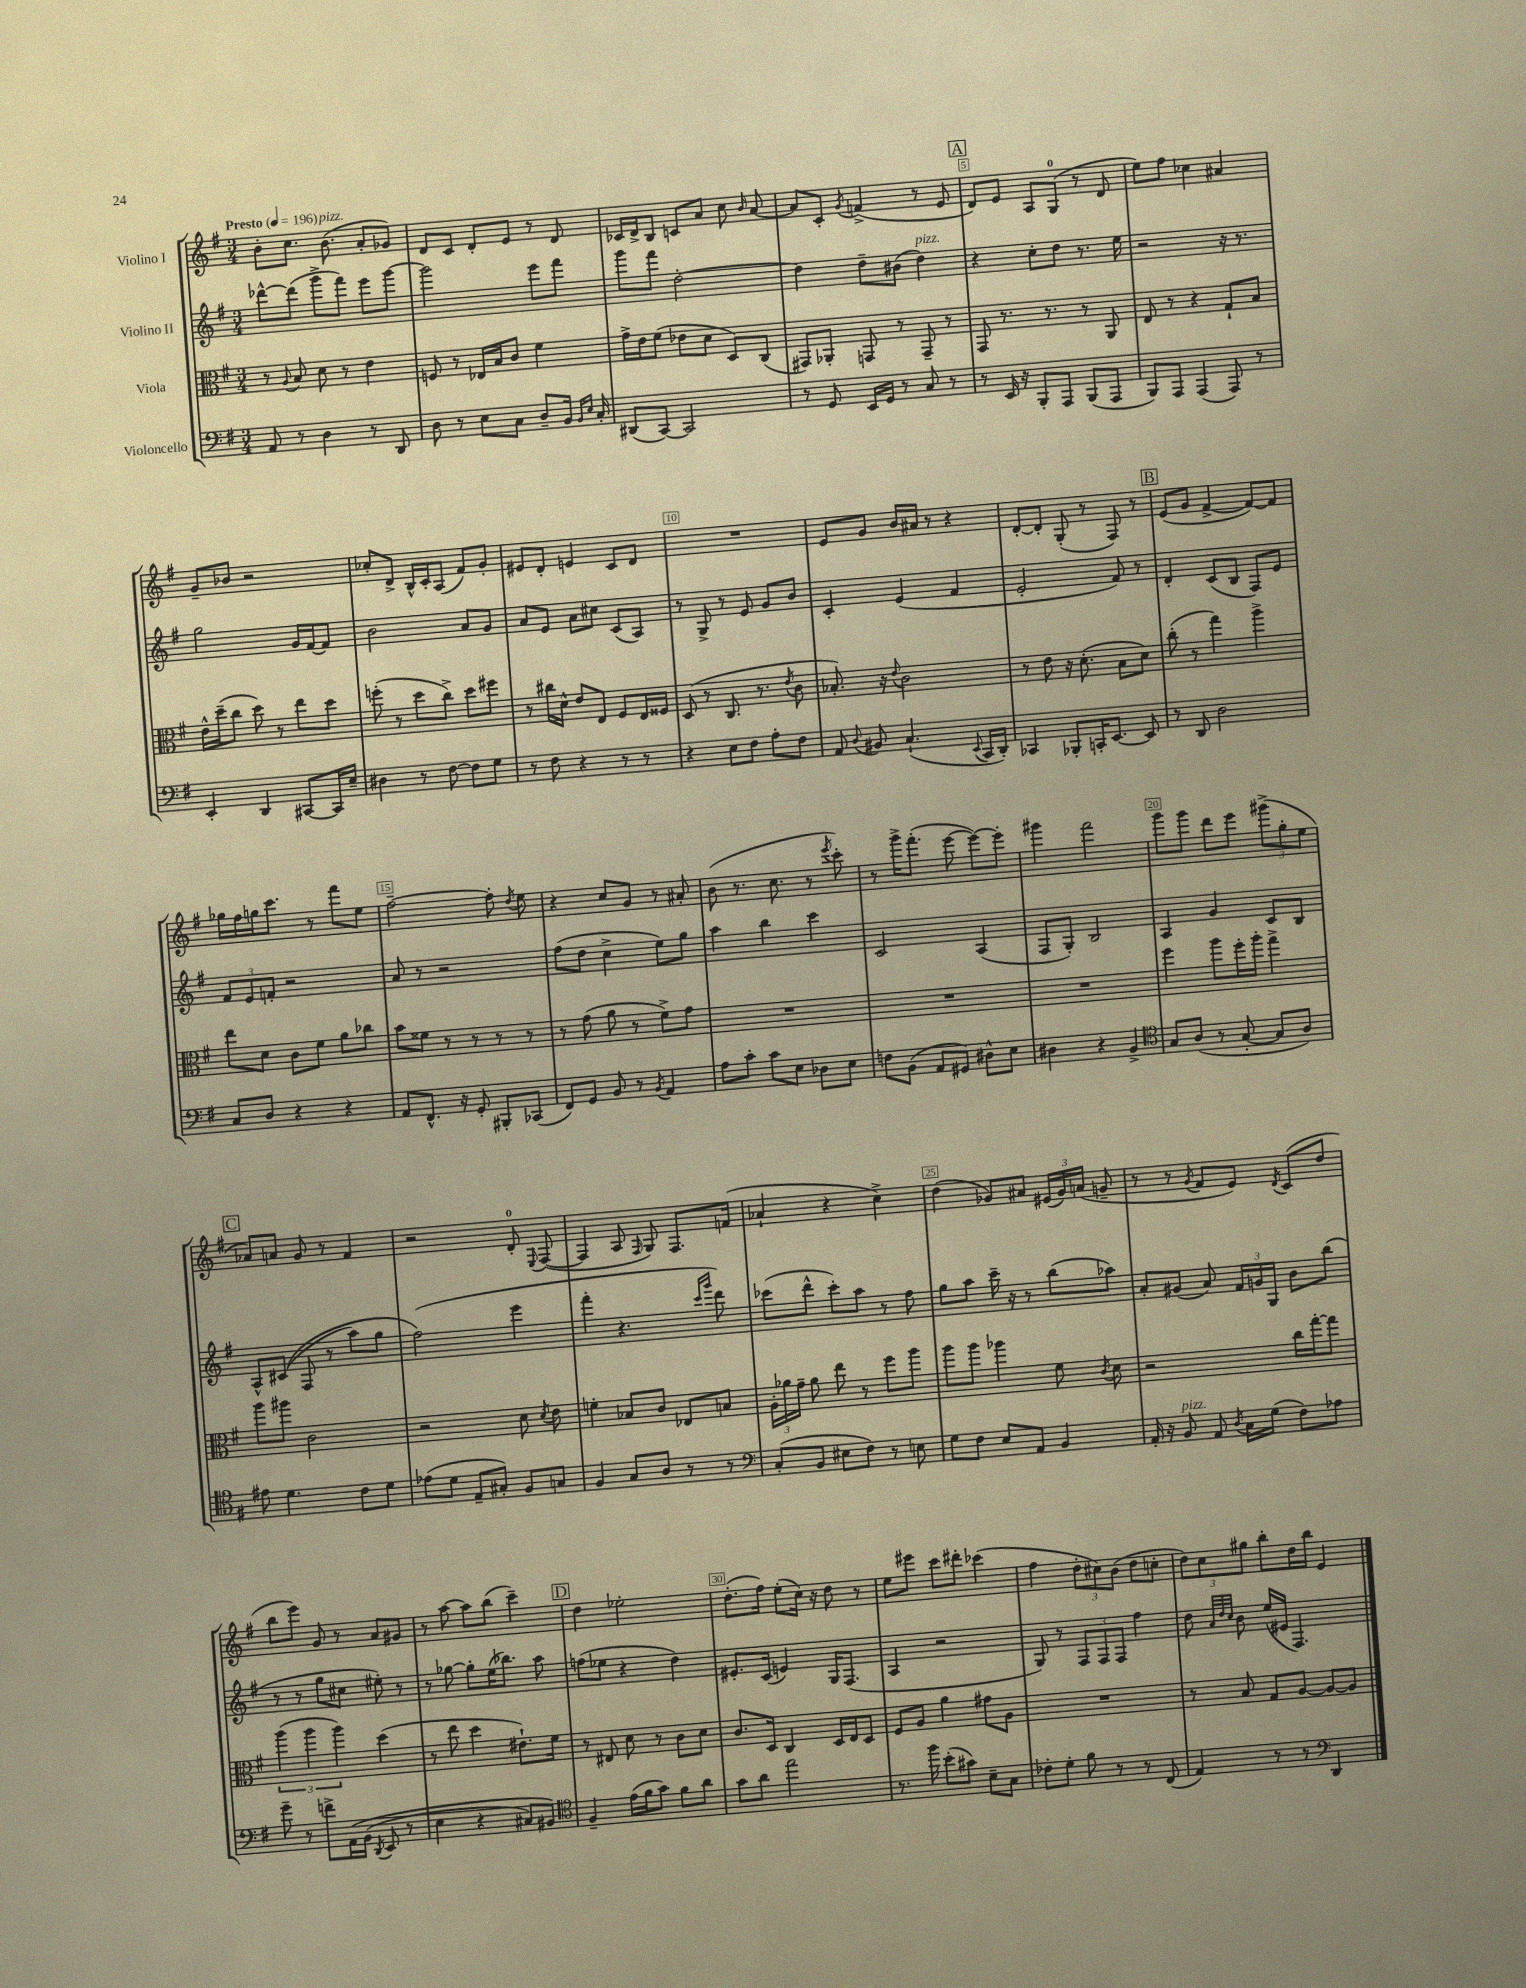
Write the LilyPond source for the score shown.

<<
\new StaffGroup <<
\new Staff = "s0" \with { instrumentName = "Violino I" } {
    \clef treble \key g \major \numericTimeSignature \time 3/4 \tempo "Presto" 4 = 196
    \autoBeamOff b'8[-. c''8.] b'8.^\markup { \italic "pizz." }( a'8[-. ges'8]) |
    d'8[ c'8] d'8[-. e'8] r8 d'8 |
    ces'16[ d'16-> b8] c'8[ a'8] c''8 \grace { b'16 } a'8~ |
    a'8[ c'8]-. \acciaccatura { g'8 } f'4->( r8 e'8 |
    \mark \markup { \box "A" } d'8[) e'8] a8[ g8]-0( r8 d'8 |
    e''8[) fis''8] ces''4 ais'4 |
    g'8[-- bes'8] r2 |
    ces''8[-. d'8]-> b16[-^ c'16-. a8]( fis'8[) g'8]-. |
    eis'8[ d'8]-. e'4 c'8[ d'8] |
    R2. |
    e'8[ g'8] b'16[ ais'16] r8 r4 |
    d'8[~-. d'8]-. g8-.( r8 fis8) r8 |
    \mark \markup { \box "B" } e'8[( g'8] fis'4~-> fis'8[~) fis'8] |
    ges''16[ fis''16 g''16 c'''8.] r8 fis'''8[ e''8] |
    fis''2~-- fis''8-. \acciaccatura { d''8 } e''8 |
    r4 c''8[ g'8] r8 ais'8-. |
    b'8( r8. c''8. r8 \acciaccatura { e'''8 } c'''8-.) |
    r8 g'''16[-> fis'''8.]-.( e'''8~ e'''8[~) e'''8]-. |
    gis'''4 fis'''2 |
    g'''8[ g'''8] d'''8[ e'''8] \tuplet 3/2 { gis'''8[->( g''8-. e''8] } |
    \mark \markup { \box "C" } aes'8[) a'8] g'8 r8 fis'4 |
    r2 d'8-0-. \appoggiatura { e8 } fis8~( |
    fis4 a8 \grace { fis16 } g8) fis8.[ f'16]( |
    aes'4-! r4 c''4->) |
    d''4( ges'8[) ais'8] \tuplet 3/2 { eis'16[( ges'16) a'16]( } g'8-- |
    r8 r8 \acciaccatura { g'8 } fis'8[ e'8]) \acciaccatura { d'8 } c'8[( d''8] |
    b''8[ e'''8]) g'8 r8 a'8[ gis'8] |
    r8 a''8~ a''8[ b''8]( c'''4--) |
    \mark \markup { \box "D" } d''4 ees''2-. |
    d''8.[-.( fis''16]) e''8[-.( c''16]) r16 d''8 r8 |
    e''8[ eis'''8] c'''8[ dis'''8]-. ces'''4( |
    fis''4 \tuplet 3/2 { d''8[-. cis''8) b'8]( } d''8[ c''8]-. |
    \tuplet 3/2 { d''8[) c''8 gis''8] } b''8[-. d''16 b''16] e'4 \bar "|." |
}
\new Staff = "s1" \with { instrumentName = "Violino II" } {
    \clef treble \key g \major \numericTimeSignature \time 3/4
    \autoBeamOff des'''8[~-^ des'''8]( g'''8[-> fis'''8]) e'''8[ g'''8]~ |
    g'''2 e'''8[ fis'''8] |
    g'''8[ fis'''8] d''2~-. |
    d''4 d''8[-- bis'8]( d''4^\markup { \italic "pizz." }) |
    \mark \markup { \box "A" } r4 c''8[-. d''8] r8. e''16 |
    r2 r16 r8. |
    g''2 g'16[ fis'16~ fis'8] |
    b'2 a'8[ g'8] |
    a'8[ e'8] a'8[ cis''8] c'8[( a8]) |
    r8 g8-> r8 e'8 g'8[ b'8] |
    c'4-. e'4( fis'4 |
    e'2-. fis'8) r8 |
    \mark \markup { \box "B" } d'4-. c'8[( b8] fis8[) e'8] |
    \tuplet 3/2 { fis'8[ e'8 f'8]-. } r2 |
    a'8 r8 r2 |
    fis''8[( d''8] c''4-> e''8[) g''8] |
    a''4 b''4 c'''4 |
    c'2 a4( |
    fis8[ g8]-.) b2 |
    a4 g'4 c'8[ b8] |
    \mark \markup { \box "C" } a8[-^ cis'8](\( fis8 r8 a''8[) g''8] |
    fis''2(\) e'''4 |
    fis'''4-. r4. \grace { c'''16[ g'''16] } d'''8) |
    ces'''8[( d'''8]-^ ces'''8[-.) a''8] r8 fis''8 |
    g''8[ a''8] c'''16-- r16 r8 b''8[( aes''8]) |
    a'8[-. gis'8]( a'8) \tuplet 3/2 { fis'16[ g'16 g16] } b'8[ b''8]( |
    r8 r8 g''8[ cis''8] eis''8-.) r8 |
    r8 ges''8~ ges''8[-. e''16( bes''8.]) a''8 |
    \mark \markup { \box "D" } f''8[( ees''8] r4 d''4) |
    eis'8.[-. c'16]( e'4) g16[ fis8.]( |
    a4 r2 |
    g8) r8 \tuplet 3/2 { fis8[ fis8 fis8] } fis''4 |
    d''8 \grace { a'32[ d''32 c''32] } b'8 e''16[( eis'16] fis4.) \bar "|." |
}
\new Staff = "s2" \with { instrumentName = "Viola" } {
    \clef alto \key g \major \numericTimeSignature \time 3/4
    \autoBeamOff r8 \appoggiatura { a8 } b8 d'8 r8 e'4 |
    f8 r8 ees16[ b16 c'8] fis'4 |
    g'16[-> e'16 fis'8]( ees'8[ d'8] d8[) c8]( |
    gis,8[) aes,8]-. g,8 r8 g,8-- r8 |
    \mark \markup { \box "A" } g,8 r8. r8. r8 a,8 |
    e8 r8 r4 g8[-! b8] |
    e'16[-^ d''16--( c''8] d''8) r8 e''8[ d''8] |
    f''8-.( r8 d''8[ c''8]->) d''8[ fis''8] |
    r8 cis''16[ d'16]-^ e'8[ e8] fis8[ e16 fisis16] |
    d8( r8 c8. r8. \acciaccatura { e'8 } c'8 |
    bes8.-.) r16 \appoggiatura { e'8 } c'2 |
    r8 e'8 r16 d'8.-.( b8[ d'8]) |
    \mark \markup { \box "B" } c''8-.( r8 g''4) a''4-> |
    e''8[ d'8] c'8[ fis'8] a'8[ ces''8] |
    b'8[ fisis'8] r8 r8 r8 r8 |
    r8 g'8( a'8 r8 fis'8[->) g'8] |
    R2. |
    R2. |
    R2. |
    fis''4 a''8[ fis''16-. a''16]-. g''4-> |
    \mark \markup { \box "C" } a''8[ ais''8] c'2 |
    r2 d'8 \acciaccatura { d'8 } e'8 |
    f'4-. bes8[ c'8] ees8[ b8] |
    \tuplet 3/2 { a16[-. aes'16 g'16]-- } aes'8 e''8 r8 fis''8[ a''8] |
    a''8[ a''8] aes''4 fis'8 \acciaccatura { c'8 } d'8 |
    r2 c''16[ g''16~-. g''8] |
    \tuplet 3/2 { a''4( a''4 a''4) } d''4( |
    r8 e''8 d''4 eis'8.[-!) fis'16] |
    \mark \markup { \box "D" } r8 eis8 d'8 r8 c'8[ d'8] |
    c'8.[ d16] c4 d16[ e16 d8] |
    fis8[ a8] a'4 gis'8[ a8] |
    R2. |
    r8 b8 g8[ a8]~ a8[~ a8] \bar "|." |
}
\new Staff = "s3" \with { instrumentName = "Violoncello" } {
    \clef bass \key g \major \numericTimeSignature \time 3/4
    \autoBeamOff a,8 r8 d4 r8 d,8 |
    d8 r8 e8[ c8] d8[-- b,16] \grace { b,16[ e16] } c16-. |
    dis,8[( c,8]~) c,2 |
    r8 g,8 e,16[ g,16] r8 c8 r8 |
    \mark \markup { \box "A" } r8 e,16 r16 b,,8[-. a,,8] b,,8[( a,,8] |
    b,,8[) a,,8] a,,4( a,,8) r8 |
    e,4-. d,4 cis,8[~ cis,16 e16]-- |
    dis4 r8 fis8~ fis8[ g8] |
    r8 fis8 r4 r8 r8 |
    r4 e8[ fis8] a8[-. fis8] |
    a,8 \appoggiatura { d8 } bis,8 c4.-!( \appoggiatura { e,8 } c,16[ d,16]-.) |
    ces,4 bes,,8[-. c,16-. e,8.]~ e,8 |
    \mark \markup { \box "B" } r8 d,8 d2 |
    c8[ d8] r4 r4 |
    a,8[ fis,8.]-^ r16 g,8-. bis,,8[-. ces,8]( |
    fis,8[) g,8] b,8 r8 \acciaccatura { b,8 } a,4 |
    a8[ c'8]-. c'8[ e8] des8[ e8] |
    f8[ b,8]( a,8[ gis,8]) dis8[-^ e8] |
    dis4 r4 b,4-> |
    \clef tenor g8[ a8]( r8 g8~-. g8[ a8]) |
    \mark \markup { \box "C" } eis'8 d'4. c'8[ d'8] |
    ees'8[( d'8] e8[-- gis8]-.) fis8[ g8] |
    fis4 g8[ a8] r8 r8 |
    \clef bass c8[-.( b,8] eis8[ fis8]) r8 e8 |
    g8[ fis8] e8[ a,8] b,4 |
    a,16-. r16 b,8^\markup { \italic "pizz." } a,8 \acciaccatura { d8 } c16[ g16]( fis8[) aes8] |
    g'8-- r8 f'8[-> a,16\( b,16]( \acciaccatura { d,8 } e,8 r8 |
    e4 r4 cis8[) bis,8]\) |
    \mark \markup { \box "D" } \clef tenor fis4-- e'16[( fis'16 g'8]) fis'8[ a'8] |
    g'8[ a'8] e''2 |
    r8. fis''16 b'8[-.( gis'8]) b8[-- g8] |
    ces'8[-. d'8]-. fis'8 r8 r8 c8( |
    e4) r8 r8 \clef bass d,4 \bar "|." |
}
>>
>>
\layout { \context { \Score \override BarNumber.break-visibility = ##(#f #t #t) barNumberVisibility = #(every-nth-bar-number-visible 5) \override BarNumber.stencil = #(make-stencil-boxer 0.1 0.3 ly:text-interface::print) } }
